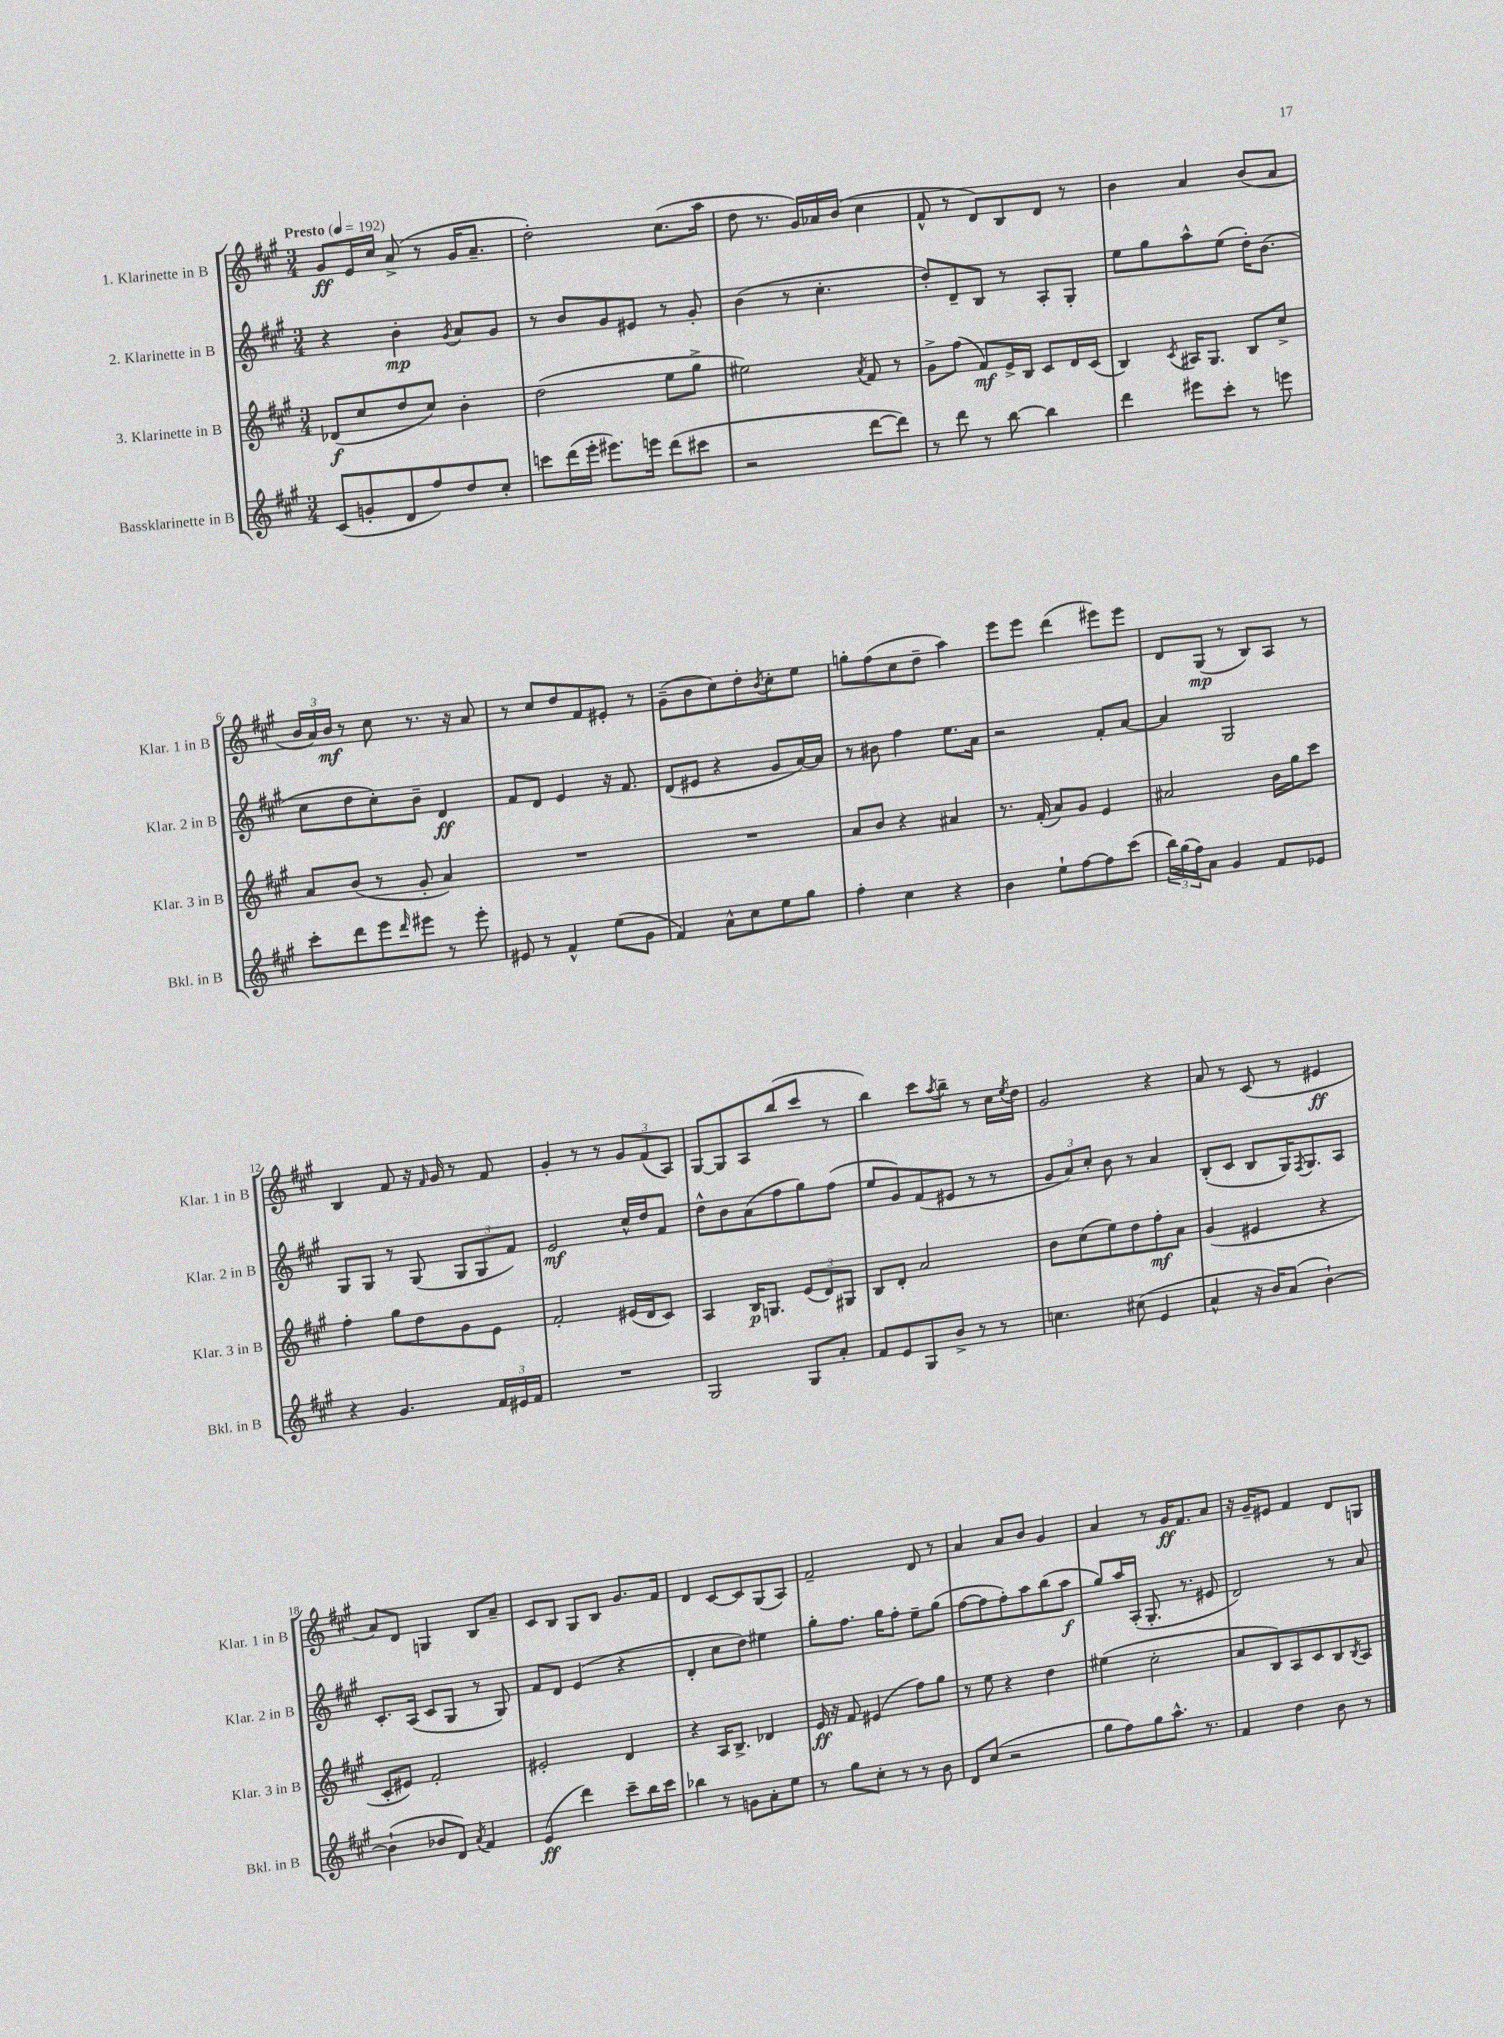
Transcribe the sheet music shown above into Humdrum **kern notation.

**kern	**kern	**kern	**kern
*staff4	*staff3	*staff2	*staff1
*clefG2	*clefG2	*clefG2	*clefG2
*k[f#c#g#]	*k[f#c#g#]	*k[f#c#g#]	*k[f#c#g#]
*M3/4	*M3/4	*M3/4	*M3/4
*MM192	*MM192	*MM192	*MM192
(8c#	(8d-	4r	8g#
8g'	8cc#	.	16e
.	.	.	16cc#
8d	8dd	4b'	(8a^
8ff#)	8cc#)	.	8r
.	.	8qg#	.
8dd	4b'	8a	16g#
.	.	.	8.a~
8cc#'	.	8g#	.
=	=	=	=
8ccc	(2dd	8r	2dd')
(16ddd	.	8b	.
16eee'	.	.	.
8.eee#)	.	8g#	.
.	.	8e#	.
16eee	.	.	.
(8ddd	8ee	8r	(8.cc#
8ccc#	8gg#^	8g#'	.
.	.	.	16aa
=	=	=	=
2r	2ee#)	(4b	8dd
.	.	.	8.r
.	.	8r	.
.	.	.	16g#)
.	.	4.cc#'	16a-
.	.	.	(16b
.	8qa	.	.
[8ddd	8f#	.	4cc#
8ddd])	8r	.	.
=	=	=	=
8r	8g#^	8dd')	8f#^^
8ddd	(8ff#	8d~	8r
8r	8f#)	8B	8d)
[8bb	16e^	8r	8B
.	16B	.	.
4bb]	8c#	8A'	8d
.	16d	8G#'	8r
.	(16c#	.	.
=	=	=	=
4ddd	4B)	8ee	4b
.	.	8gg#	.
.	8qc#	.	.
8eee#	16A#	8aa^^	4a
.	8.G#	.	.
8ccc#'	.	(8ee	.
8r	8B	16dd')	(8b
.	.	(8.b	.
8eee	8cc#^	.	8a
=	=	=	=
8ccc#'	8a	8cc#	24b
.	.	.	24a)
.	.	.	24b
8ddd	(8b	8dd	8r
8eee	8r	8cc#')	8cc#
16qqddd	.	.	.
8eee#	8g#'	8b~	8.r
8r	4a)	4d	.
.	.	.	16r
8eee#'	.	.	8a
=	=	=	=
8e#	2.r	8f#	8r
8r	.	8d	8cc#
4f#^^	.	4e	8dd
.	.	.	8f#
(8ee	.	16r	8e#'
.	.	8.f#	.
8g#	.	.	8r
=	=	=	=
4f#)	2.r	(8d	(8g#~
.	.	8e#	8b
8a^^	.	4r	8cc#)
8cc#	.	.	8dd'
.	.	.	8qb
8ee	.	8g#	8cc#'
8gg#	.	[16a)	8ee
.	.	16a]	.
=	=	=	=
4ff#'	8a	8r	8gg'
.	8b	8b#	(8ff#
4cc#	4r	4ff#	8cc#
.	.	.	8dd~
4r	4a#	8.ee	4aa)
.	.	16a	.
=	=	=	=
4b	8.r	2r	8eee
.	.	.	8eee
.	(16f#'	.	.
8ee`	8a)	.	(4ddd
[8ff#	8g#	.	.
8ff#]	4e	8f#'	8eee#)
(8ccc#	.	[8a	8eee#
=	=	=	=
24bb)	2a#	4a]	8d
(24gg#	.	.	.
24ff#)	.	.	.
8a	.	.	(8G#
4g#	.	2G#	8r
.	.	.	8B)
8f#	16b	.	8A
.	16gg#	.	.
8e-	8ccc#	.	8r
=	=	=	=
4r	4ff#'	8G#	4B
.	.	8G#	.
4.g#	8gg#	8r	8f#
.	8dd	(8G#	16r
.	.	.	16qqf#
.	.	.	16g#
.	8g#	12G#	8r
.	.	12G#	.
24f#	8e	.	8f#
24e#	.	12f#)	.
24f#	.	.	.
=	=	=	=
2.r	2f#'	2e	4g#'
.	.	.	8r
.	.	.	8r
.	(16e#	16cc#^^	12g#
.	16d	16dd	.
.	.	.	(12f#
.	8c#)	8f#	.
.	.	.	12A)
=	=	=	=
2G#	4A	8dd^^	[8G#
.	.	8b	8G#]
.	16B	(8a	8A
.	8.G	.	.
.	.	8ff#	(8bb
8G#	(12e	8gg#)	8ccc#
.	12d)	.	.
8a'	.	(8ff#	8r
.	12G#	.	.
=	=	=	=
8f#	8B	8ee	4bb)
8e	8d'	8g#)	.
8G#	2a	(8f#	8ccc#
.	.	.	8qaa
8b^	.	8e#	8bb~
8r	.	8r	8r
8r	.	8r	16cc#
.	.	.	8qee
.	.	.	16dd
=	=	=	=
4.cc	8b	12g#	2g#
.	.	12a)	.
.	(8cc#	.	.
.	.	12cc#'	.
.	8ee)	8b	.
(8cc#	8dd	8r	.
4e	8ff#'	4a	4r
.	8a	.	.
=	=	=	=
4a^^	(4g#	(8B'	8a
.	.	8c#	8r
16r	4e#	8B	(8c#
16b)	.	.	.
(8a	.	16G#)	8r
.	.	8qF#	.
.	.	8.G#	.
[4b`)	4r	.	4e#
.	.	8A	.
=	=	=	=
(4b`]	8c#'	8.c#'	8a)
.	8e#)	.	8d
.	.	(16A	.
8b-	2f#'	8c#	4G
8d)	.	8G#	.
8qa	.	.	.
4f#	.	8r	8B
.	.	8G#)	8a~
=	=	=	=
(4e	2e#'	8f#	8c#
.	.	8d	8B
4ddd)	.	(4e	8G#
.	.	.	8B
8ccc#~	4d	4r	8.g#
16bb	.	.	.
16ccc#	.	.	16f#
=	=	=	=
4bb-	4r	4d'	4d
8r	16A	8cc#	[8c#
.	8.B^	.	.
8g	.	8dd)	8c#]
8a'	4d-	4ee#	(8G#
8ee	.	.	8A)
=	=	=	=
8r	16e	8gg#'	2f#~
.	16r	.	.
8gg#	8f#	8.ff#	.
8cc#'	(4e#	.	.
.	.	16gg#	.
8r	.	8ff#'	.
8r	8ff#)	8ee~	8d
8b	8gg#	(8gg#	8r
=	=	=	=
8d	8r	[8ff#	4a
(8cc#	8ee	8ff#]	.
2r	4r	8ff#')	8a
.	.	8aa	8b
.	4dd	(8bb	4g#
.	.	8aa	.
=	=	=	=
8gg#	(4ee#	8gg#)	4a
8ff#)	.	16aa	.
.	.	(16A'	.
8gg#	2cc#'	8.G#'	8r
8.aa^^	.	.	16g#
.	.	8.r	8.f#
8.r	.	.	.
.	.	8e#	8a
=	=	=	=
4f#	8a	2d)	16r
.	.	.	16g#~
.	8B)	.	8e#
4dd	8A	.	4f#
.	8c#	.	.
8b	8B	8r	8d
.	8qB	.	.
8r	8A	8a	8G
==	==	==	==
*-	*-	*-	*-
